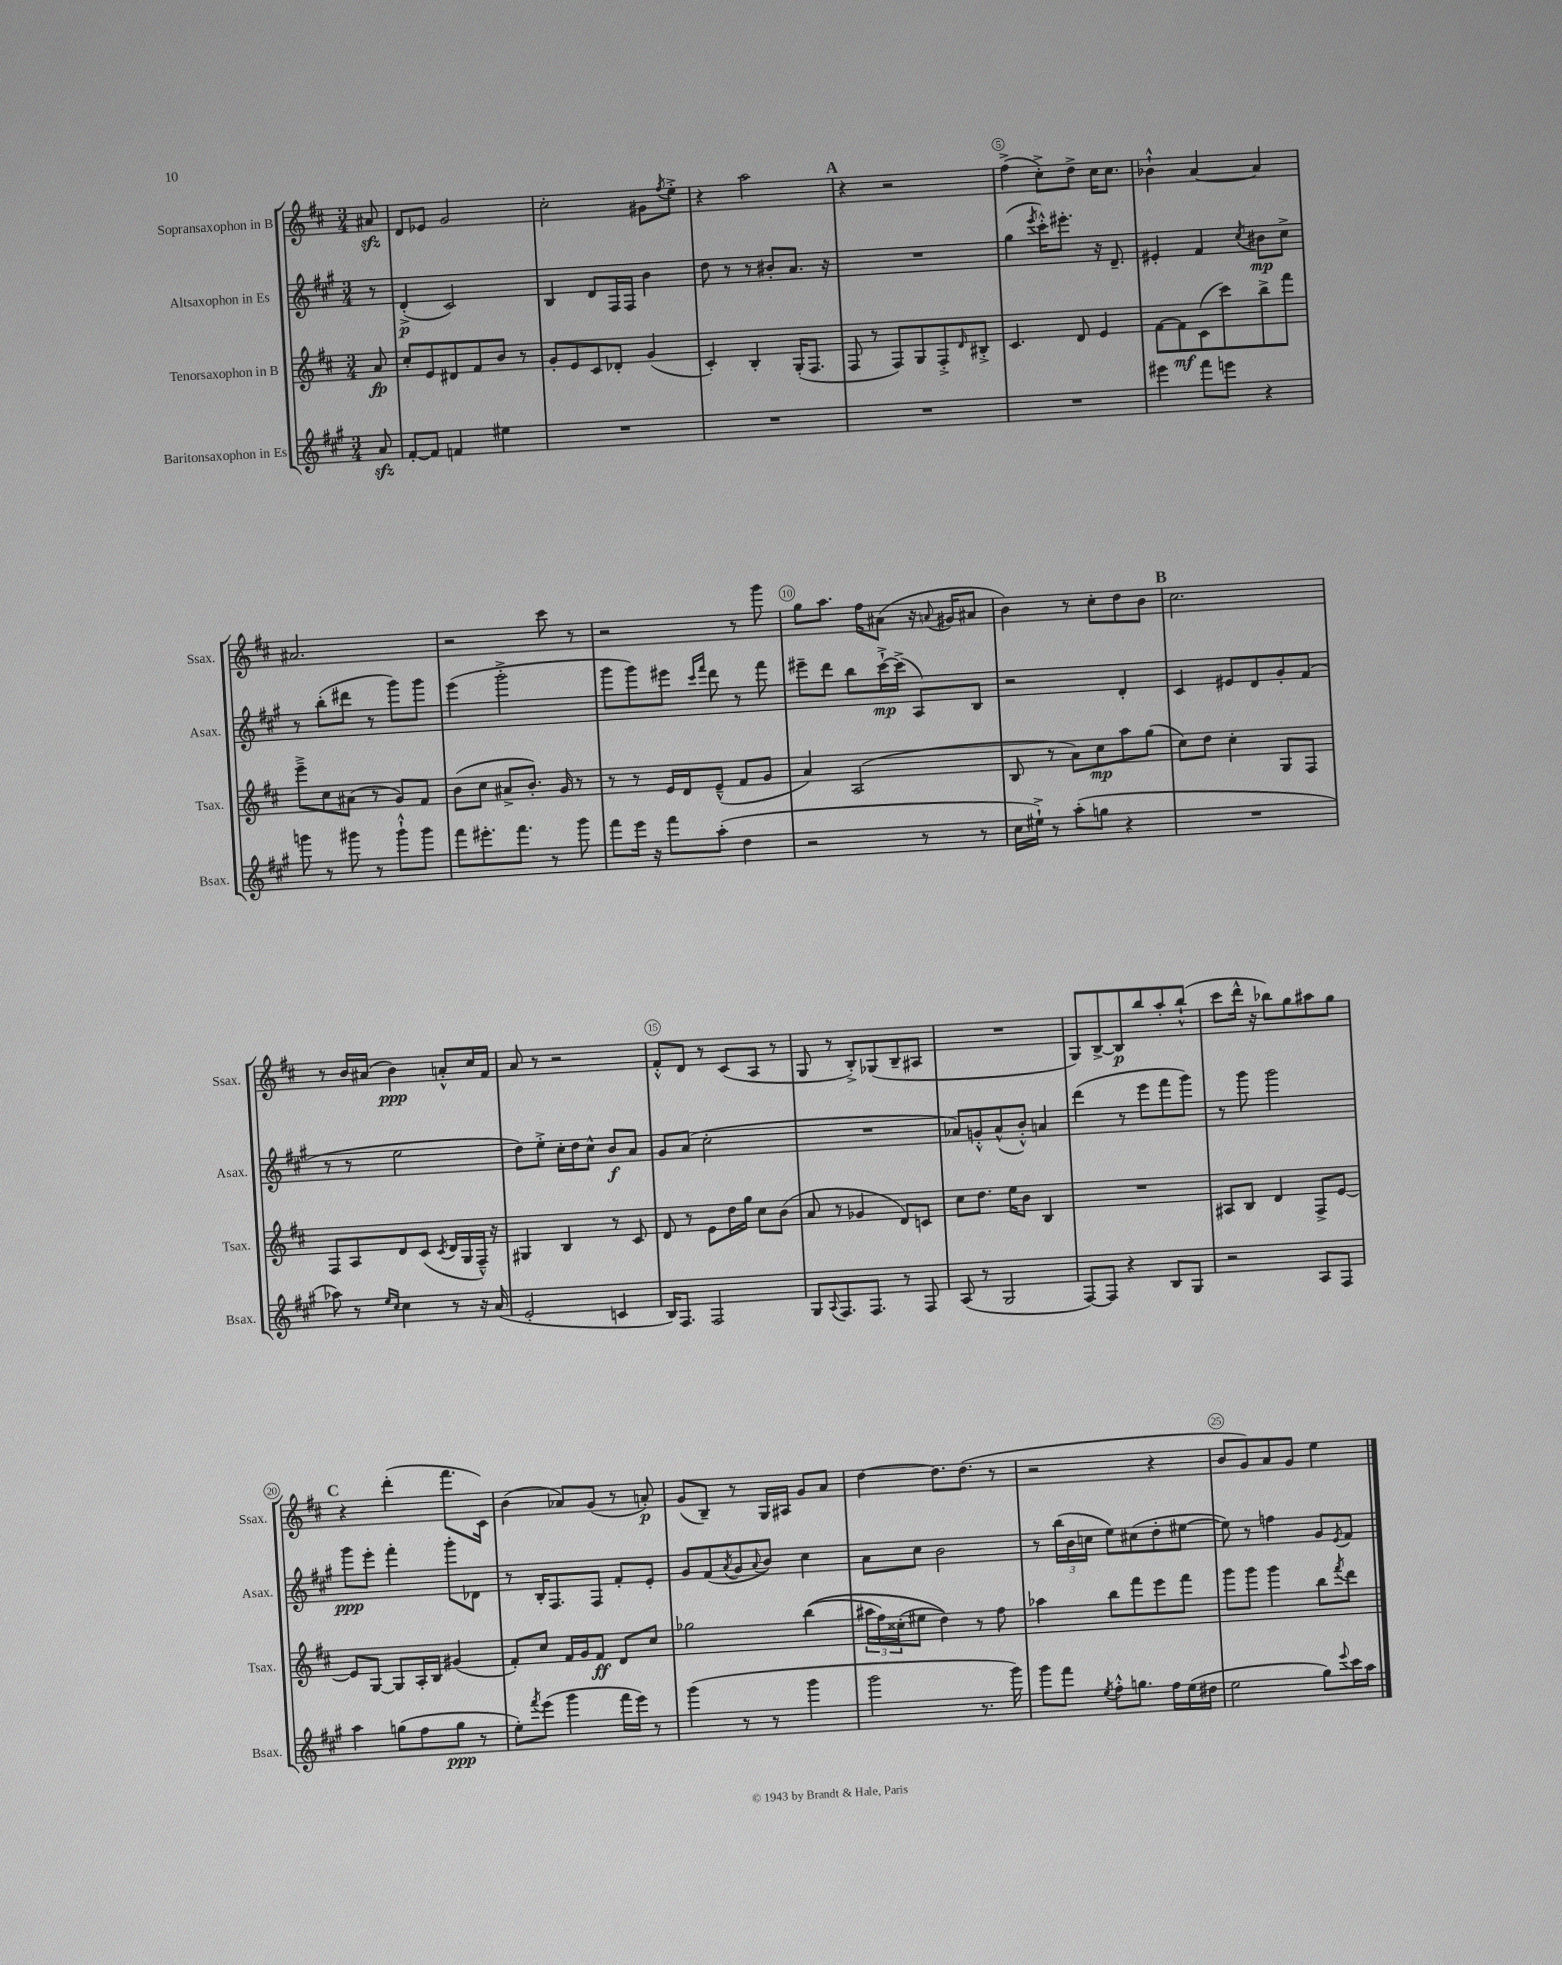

**kern	**kern	**kern	**kern
*staff4	*staff3	*staff2	*staff1
*clefG2	*clefG2	*clefG2	*clefG2
*k[f#c#g#]	*k[f#c#]	*k[f#c#g#]	*k[f#c#]
*M3/4	*M3/4	*M3/4	*M3/4
8a	8a	8r	8a#
=	=	=	=
[8f#'	8cc#'	(4d'^	8d
8f#]	8e	.	8e-
4f	8d#	2c#)	2g
.	8f#	.	.
4ee#	8b	.	.
.	8r	.	.
=	=	=	=
2.r	8g'	4B	2cc#'
.	8e	.	.
.	8c#	8d	.
.	8d-'	16F#	.
.	.	16F#	.
.	(4g	4b	8g#
.	.	.	8qff#
.	.	.	8ee'^
=	=	=	=
2.r	4c#')	8dd	4r
.	.	8r	.
.	4B'	8r	2aa
.	.	8b#'	.
.	(16G'	8.a	.
.	8.F#	.	.
.	.	16r	.
=	=	=	=
2.r	8F#	2.r	4r
.	8r	.	.
.	8F#)	.	2r
.	8G	.	.
.	8F#'^	.	.
.	16qqd	.	.
.	8B#'^	.	.
=	=	=	=
2.r	4.c#	(4gg#	(4ff#^
.	.	8qeee	.
.	.	16ccc#'^^)	8cc#'^)
.	.	8.eee#'	.
.	8d	.	8dd^
.	4e	16r	16cc#
.	.	8.d~	8.cc#
=	=	=	=
4eee#	[8f#	4e#'	4b-`^^
.	8f#]	.	.
8fff#	(8c#	4f#	[4a
8eee	8ccc#)	.	.
.	.	8qcc#	.
4r	8bb^	8b#	4a]
.	8fff#	8cc#^	.
=	=	=	=
8ggg	8eee~^	8r	2.a#
8r	8cc#	(8bb'	.
8ggg#	(8a#	8ddd#	.
8r	8r	8r	.
8ggg#`^^	8g)	8ggg#)	.
8ggg#	8f#	8ggg#	.
=	=	=	=
8fff#	(8b	(4eee	2r
8.eee#'	8cc#	.	.
.	8a#^	2ggg#'^	.
8.fff#	.	.	.
.	8.b')	.	.
8r	.	.	8ccc#
.	16g	.	.
8ggg#	8r	.	8r
=	=	=	=
8fff#	8r	8ggg#	2r
16eee	8r	8ggg#)	.
16r	.	.	.
8fff#	16e	8eee#	.
.	16d	.	.
.	.	16qqccc#	.
.	.	16qqfff#	.
(8aa'	(8e~^^	8ddd	.
4dd	8f#	8r	8r
.	8g	8fff#	8ggg
=	=	=	=
2r	4a)	8eee#~	8gg
.	.	8ddd	8.aa
.	(2A	8bb	.
.	.	.	16ff#
.	.	[16ccc#`^	(8a#
.	.	(16ccc#^]	.
8r	.	8A)	16r
.	.	.	8qqa
.	.	.	16g#
8r	.	8B	8a#
=	=	=	=
16cc#	8B	2r	4b)
16ee#`^)	.	.	.
8r	8r	.	.
(8aa'	8a)	.	8r
8gg	8cc#	.	8cc#'
4r	8aa	4d'	8dd
.	(8gg	.	8b
=	=	=	=
2.r	8cc#)	4c#	2.cc#
.	8dd	.	.
.	4cc#'	8e#	.
.	.	8d	.
.	8G	8g#'	.
.	8F#	(8f#	.
=	=	=	=
8aa-)	8F#	8r	8r
8r	8A	8r	16b
.	.	.	(16a#
16qqee	.	.	.
16qqcc#	.	.	.
4cc#	8d	2ee	4b)
.	(8c#	.	.
.	8qc#	.	.
8r	16d	.	8a'^^
.	16G	.	.
16r	16F#~^^)	.	16cc#
(16a	16r	.	16f#
=	=	=	=
2e'	4G#	8dd)	8a
.	.	8ee'^	8r
.	4B	16cc#'	2r
.	.	16dd	.
.	.	8cc#^^	.
4c	8r	8b	.
.	8c#	8a	.
=	=	=	=
16B)	8d	8g#	8f#'^^
8.F#	.	.	.
.	8r	(8a	8d
2F#	8e	2cc#'	8r
.	16dd	.	(8c#
.	16gg	.	.
.	8cc#	.	8A
.	(8b	.	8r
=	=	=	=
8G#	8a	2.r	8G
8qqA	.	.	.
8.F#	8r	.	8r
.	4g-	.	8B'^)
8.F#	.	.	.
.	.	.	(8G-
8r	8d)	.	8B~
8F#	8c	.	8A#
=	=	=	=
(8A	8cc#	8a-)	2.r
8r	8.dd	8g'^^	.
2G#	.	(8a-^^	.
.	16ee	.	.
.	8b	8b'^^)	.
.	4B	4a	.
=	=	=	=
[8F#)	2.r	(4ddd	8G)
8F#]	.	.	[8B^
4r	.	8r	8B]
.	.	8eee	8bb
8B	.	8fff#	8aa'
8G#	.	8ggg#)	(8bb`^^
=	=	=	=
2r	8A#	8r	8ccc#
.	8B	8ggg#	16ddd^^
.	.	.	16r
.	4d	2ggg#	8bb-)
.	.	.	8gg
8A	8F#^	.	8aa#
8F#	[8e	.	8gg
=	=	=	=
4aa	8e]	8ggg#	4r
.	[8G	8eee'	.
(8gg	8G]	4fff#'	(4ddd'
8ff#	16A'	.	.
.	16B	.	.
8gg	(4g#	8ggg#'	8.fff#
8r	.	8d-	.
.	.	.	16c#)
=	=	=	=
8ee')	8f#')	8r	(4b
8qfff#	.	.	.
(8eee	8cc#	16B'	.
.	.	8.F#	.
4ggg#	16f#	.	8a-)
.	16g	.	.
.	8f#	8F#	(8g
16fff#	8d	8f#'	8r
16eee)	.	.	.
8r	8cc#	8e'	8a')
=	=	=	=
(4ggg#	2gg-	8g#	(8g
.	.	(8f#	8B~)
.	.	8qa	.
8r	.	8g#	8r
.	.	8qqa	.
8r	.	8b)	16G
.	.	.	16A#
4ggg#	&((4bb	4cc#	8g
.	.	.	8a
=	=	=	=
2ggg#	24aa#	8a	[4dd
.	24ff#)	.	.
.	(24cc##'	.	.
.	8ee#	8cc#	.
.	4dd)&)	2b	8.dd]
.	.	.	(8.dd
8.r	8r	.	.
.	8ff#	.	8r
16ggg#)	.	.	.
=	=	=	=
8ggg#	4aa-	8r	2r
8fff#	.	(24bb	.
.	.	24b	.
.	.	24cc	.
8qee	.	.	.
8ff#'^^	8bb	8ee)	.
8.gg	8fff#	(8cc#	.
.	8eee	8dd'	4r
16ff#	.	.	.
(16ee	8fff#	[8ee#	.
16dd#	.	.	.
=	=	=	=
2ee	8ggg	8ee#])	8b
.	8ggg	8r	8g)
.	4ggg	4ff	8a
.	.	.	8g
8gg#)	8bb	8g#	4ee
8qqeee	8qfff#	8qe	.
16ccc#	8ddd	8f#	.
16aa	.	.	.
==	==	==	==
*-	*-	*-	*-
